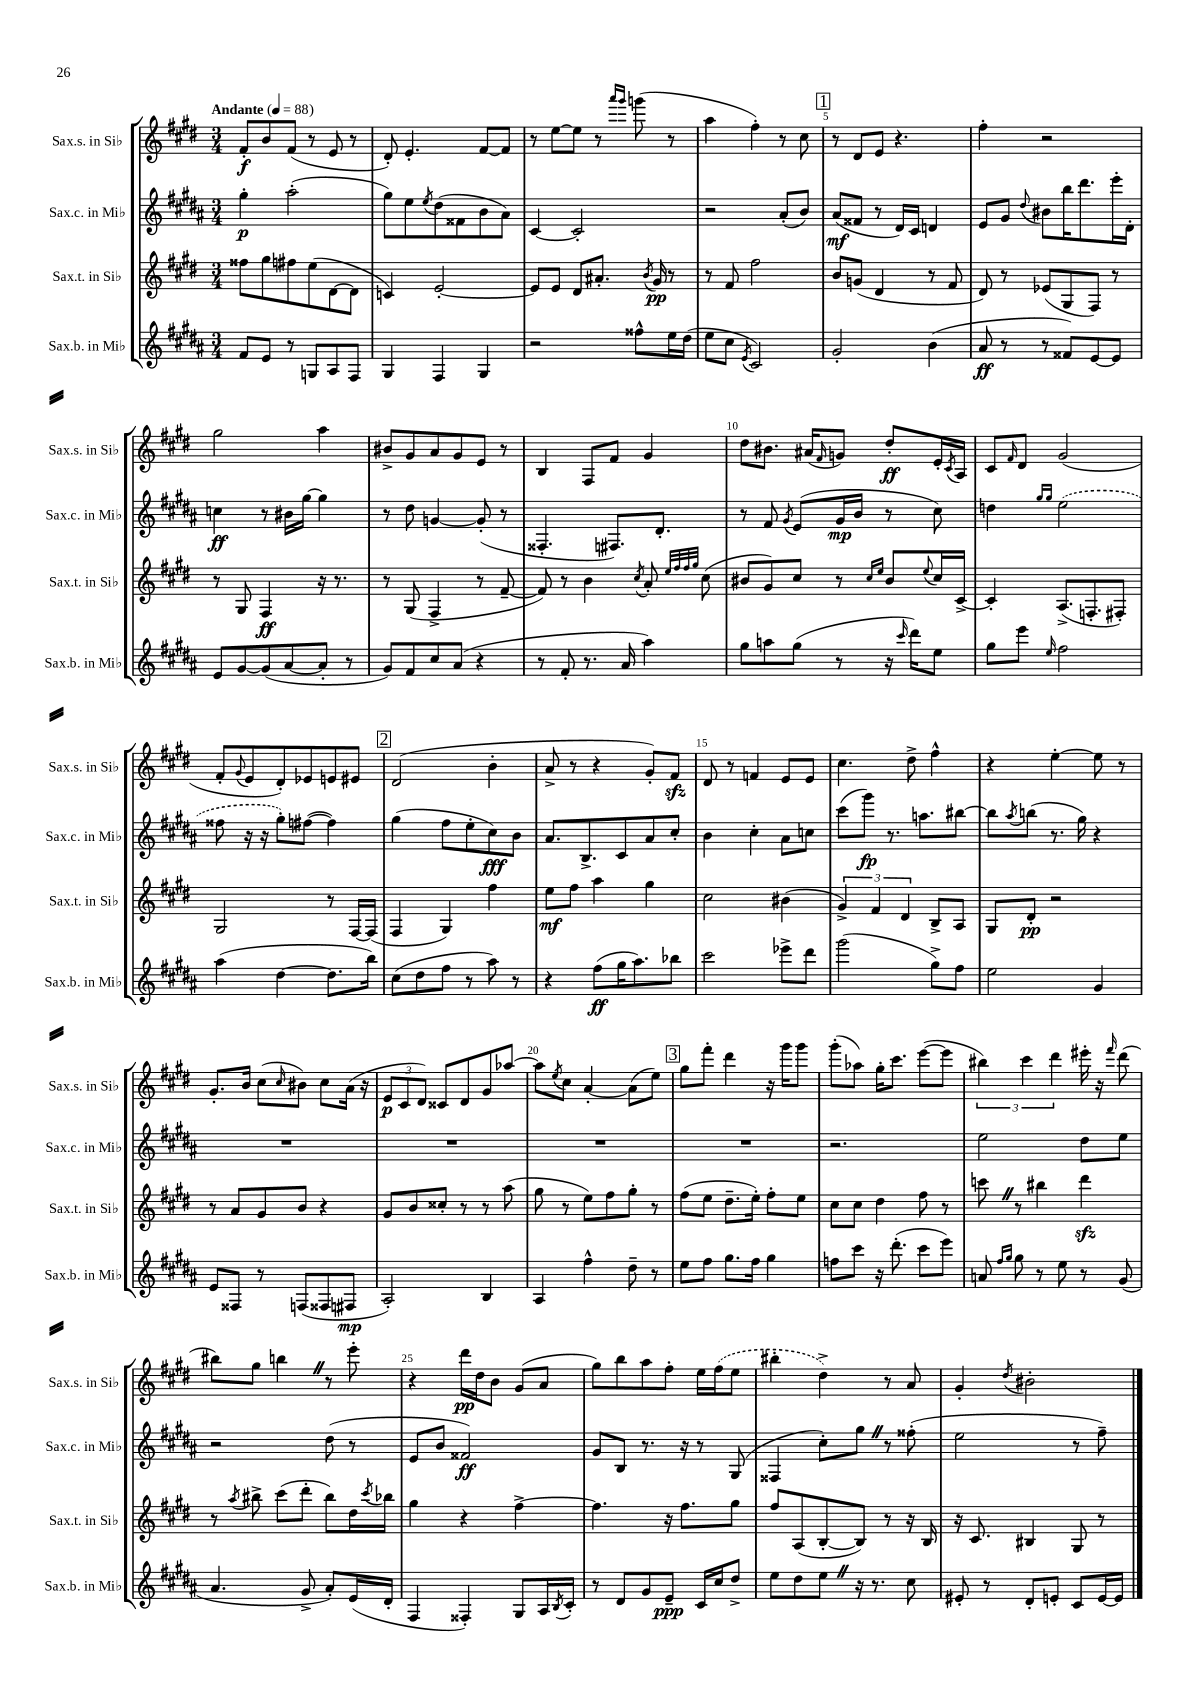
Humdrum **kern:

**kern	**kern	**kern	**kern
*staff4	*staff3	*staff2	*staff1
*clefG2	*clefG2	*clefG2	*clefG2
*k[f#c#g#d#a#]	*k[f#c#g#d#]	*k[f#c#g#d#a#]	*k[f#c#g#d#]
*M3/4	*M3/4	*M3/4	*M3/4
*MM88	*MM88	*MM88	*MM88
8f#	8ff##	4gg#'	8f#'
8e	8gg#	.	8b
8r	8ff#	(2aa#'	(8f#
8G	(8ee	.	8r
8A#	[8d#	.	8e
8F#	8d#]	.	8r
=	=	=	=
4G#	4c)	8gg#)	8d#')
.	.	8ee	4.e'
.	.	8qee	.
4F#	[2e'	(8dd#	.
.	.	8f##	.
4G#	.	8b	[8f#
.	.	8a#)	8f#]
=	=	=	=
2r	8e]	[4c#	8r
.	8e	.	[8ee
.	8d#	2c#']	8ee]
.	8.a#'	.	8r
.	.	.	16qqaaa
.	.	.	16qqggg#
8ff##^^	.	.	(8ggg
.	8qb	.	.
.	16g#	.	.
16ee	8r	.	8r
(16dd#	.	.	.
=	=	=	=
8ee	8r	2r	4aa
8cc#	8f#	.	.
8qe	.	.	.
2c#)	2ff#	.	4ff#')
.	.	(8a#'	8r
.	.	8b)	8cc#
=	=	=	=
2g#'	8b	(8a#	8r
.	(8g	8f##	8d#
.	4d#	8r	8e
.	.	16d#)	4.r
.	.	16c#	.
(4b	8r	4d	.
.	8f#	.	.
=	=	=	=
8a#	8d#)	8e	4ff#'
8r	8r	8g#	.
.	.	8qqdd#	.
8r	(8e-	8b#	2r
8f##)	8G#	16bb	.
.	.	8.ddd#	.
[8e	8F#)	.	.
8e]	8r	16eee'	.
.	.	16d#'	.
=	=	=	=
8e	8r	4cc	2gg#
[8g#	8G#	.	.
(8g#]	4F#	8r	.
[8a#	.	16b#	.
.	.	[16gg#	.
8a#']	16r	4gg#]	4aa
.	8.r	.	.
8r	.	.	.
=	=	=	=
8g#)	8r	8r	8b#^
8f#	(8G#	8dd#	8g#
8cc#	4F#^	[4g	8a
(8a#	.	.	8g#
4r	8r	(8g']	8e
.	[8f#~	8r	8r
=	=	=	=
8r	8f#])	4.F##'	4B
8f#'	8r	.	.
8.r	4b	.	8F#
.	.	8.F#)	8f#
16a#	.	.	.
.	8qcc#	.	.
4aa#)	8a'	.	4g#
.	.	8.d#'	.
.	32qqee	.	.
.	32qqff#	.	.
.	32qqff#	.	.
.	32qqgg#	.	.
.	(8cc#	.	.
=	=	=	=
8gg#	8b#	8r	8dd#
8aa	8g#)	8f#	8.b#
.	.	8qg#	.
(8gg#	8cc#	(8e	.
.	.	.	(16a#
.	.	.	16qqf#
8r	8r	16g#	8g)
.	.	16b	.
.	16qqcc#	.	.
.	16qqee	.	.
16r	8b#	8r	8dd#'
16qqccc#	.	.	.
16ddd#)	.	.	.
.	8qqee	.	.
8ee	16cc#	8cc#)	16e'
.	.	.	8qc#
.	[16c#^	.	16A
=	=	=	=
8gg#	4c#']	4dd	8c#
.	.	.	16qqf#
8eee	.	.	8d#
.	.	16qqgg#	.
16qqee	.	16qqgg#	.
2ff#	(8.A^	(2ee	(2g#
.	8.F'	.	.
.	8F#')	.	.
=	=	=	=
(4aa#	2G#	8ff##	8f#'
.	.	.	8qqg#
.	.	16r	8e
.	.	16r	.
[4dd#	.	8gg#')	8d#')
.	.	([8ff#	8e-
8.dd#]	8r	4ff#])	8e
.	[16F#	.	8e#
16bb)	(16F#]	.	.
=	=	=	=
(8cc#	4F#	(4gg#	(2d#
8dd#	.	.	.
8ff#	4G#)	8ff#	.
8r	.	8ee'	.
8aa#)	4ff#	8cc#)	4b'
8r	.	8b	.
=	=	=	=
4r	8ee	8.a#	8a^
.	8ff#	.	8r
.	.	8.B^	.
(8ff#	4aa	.	4r
16gg#	.	8c#	.
8.aa#)	.	.	.
.	4gg#	8a#	8g#')
8bb-	.	8cc#'	8f#
=	=	=	=
2ccc#	2cc#	4b	8d#
.	.	.	8r
.	.	4cc#'	4f
8eee-^	(4b#	8a#	8e
8ddd#	.	8cc	8e
=	=	=	=
(2ggg#	6g#^)	(8ccc#	4.cc#
.	.	8ggg#)	.
.	6f#	.	.
.	.	8.r	.
.	6d#	.	.
.	.	.	8dd#^
.	.	8.aa	.
8gg#^)	8B^	.	4ff#^^
8ff#	8A	[8bb#	.
=	=	=	=
2ee	8G#	8bb#]	4r
.	.	8qaa#	.
.	8d#'	(8bb	.
.	2r	8.r	[4ee'
.	.	16gg#)	.
4g#	.	4r	8ee]
.	.	.	8r
=	=	=	=
8e	8r	2.r	8.g#'
8F##	8a	.	.
.	.	.	16b
8r	8g#	.	(8cc#
.	.	.	16qqcc#
(8F	8b	.	8b#)
8F##	4r	.	8cc#
8F#	.	.	(16a
.	.	.	16r
=	=	=	=
2A#')	8g#	2.r	12e
.	.	.	12c#
.	8b	.	.
.	.	.	12d#)
.	8cc##'	.	8c##
.	8r	.	8d#
4B	8r	.	8g#
.	(8aa	.	[8aa-
=	=	=	=
4A#	8gg#	2.r	8aa-]
.	.	.	8qee
.	8r	.	8cc#
4ff#^^	8ee)	.	[4a'
.	8ff#	.	.
8dd#~	8gg#'	.	(8a]
8r	8r	.	8ee)
=	=	=	=
8ee	(8ff#	2.r	8gg#
8ff#	8ee	.	8fff#'
8.gg#	8.dd#~	.	4ddd#
16ff#	16ee')	.	.
4gg#	8ff#'	.	16r
.	.	.	16ggg#
.	8ee	.	8ggg#
=	=	=	=
8ff	8cc#	2.r	(8ggg#'
8ccc#	8cc#	.	8aa-)
16r	4dd#	.	16gg#'
(8.ddd#'	.	.	8.ccc#
8ccc#	8ff#	.	([8eee
8eee)	8r	.	8eee]
=	=	=	=
8a	8ccc	2ee	6bb#)
16qqff#	.	.	.
16qqgg#	.	.	.
8gg#	8r	.	.
.	.	.	6ccc#
8r	4bb#	.	.
.	.	.	6ddd#
8ee	.	.	.
8r	4ddd#	8dd#	16eee#'
.	.	.	16r
.	.	.	16qqfff#
(8g#	.	8ee	(8ddd#
=	=	=	=
4.a#	8r	2r	8bb#)
.	8qaa	.	.
.	8bb#^	.	8gg#
.	(8ccc#	.	4bb
8g#^	8ddd#'	.	.
8a#')	8bb#)	(8dd#	8r
(16e	16dd#	8r	8eee'
.	8qccc#	.	.
16d#'	16bb-	.	.
=	=	=	=
4F#	4gg#	8e	4r
.	.	8b	.
4F##')	4r	2f##)	16ddd#
.	.	.	16dd#
.	.	.	8b
8G#	[4ff#^	.	(8g#
16A#	.	.	8a
8qB	.	.	.
16c#'	.	.	.
=	=	=	=
8r	4.ff#]	8g#	8gg#)
8d#	.	8B	8bb
8g#	.	8.r	8aa
8e~	16r	.	8ff#'
.	8.ff#	16r	.
16c#	.	8r	16ee
16cc#	.	.	(16ff#
8dd#^	8gg#	(8G#	8ee
=	=	=	=
8ee	8ff#	4F##	4bb#'
8dd#	(8A	.	.
8ee	[8B'	8cc#')	4dd#^)
16r	8B])	8gg#	.
8.r	.	.	.
.	8r	8r	8r
8cc#	16r	(8ff##'	8a
.	16B	.	.
=	=	=	=
8e#'	16r	2ee	4g#'
.	8.c#	.	.
8r	.	.	.
.	.	.	8qdd#
8d#'	4B#	.	2b#'
8e'	.	.	.
8c#	8G#	8r	.
[16e	8r	8ff#~)	.
16e]	.	.	.
==	==	==	==
*-	*-	*-	*-
